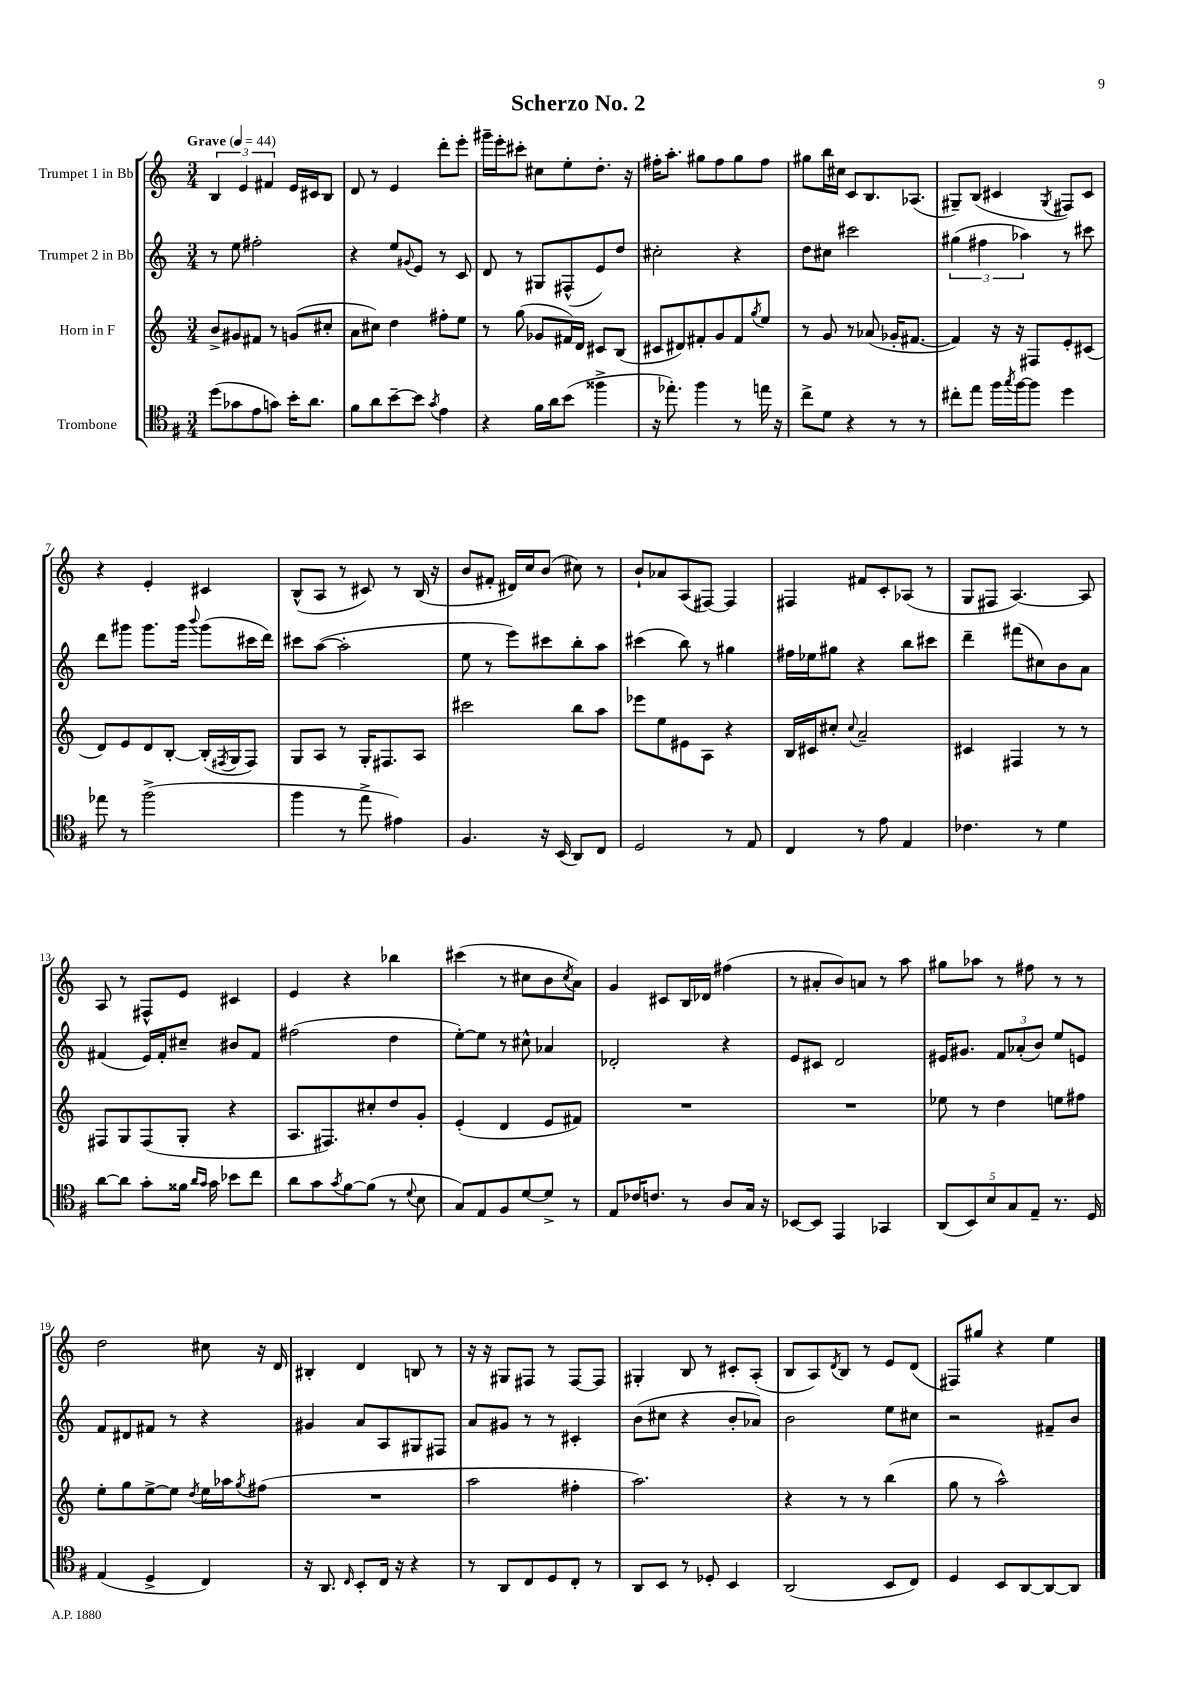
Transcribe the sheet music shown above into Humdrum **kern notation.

**kern	**kern	**kern	**kern
*part4	*part3	*part2	*part1
*staff4	*staff3	*staff2	*staff1
*I"Trombone	*I"Horn in F	*I"Trumpet 2 in Bb	*I"Trumpet 1 in Bb
*clefC4	*clefG2	*clefG2	*clefG2
*k[f#]	*k[]	*k[]	*k[]
*M3/4	*M3/4	*M3/4	*M3/4
*MM44	*MM44	*MM44	*MM44
=1	=1	=1	=1
!	!	!	!LO:TX:a:B:t=Grave
(8dd\L	8b^/L	8r	6B/
8g-X\	8g#X/	8ee\	.
.	.	.	6e/
8e\	8f#X/J	2ff#X'\	.
.	.	.	6f#X/
8gn\J)	8r	.	.
16b'\KL	(8gn/L	.	16e/LL
8.a\J	.	.	16c#X/J
.	8cc#X'/J	.	8B/J
=2	=2	=2	=2
8f#\L	8a\L	4r	8d/
8a\	8cc#X\J)	.	8r
[8b~\	4dd\	8ee/L	4e/
.	.	8qqg#X/	.
8b\J]	.	8e/J	.
8qg/	.	.	.
4e\	8ff#X'\L	8r	8ddd'\L
.	8ee\J	8c/	8eee'\J
=3	=3	=3	=3
4r	8r	8d/	16ggg#X~\LL
.	.	.	16eee'\J
.	(8gg\	8r	8ccc#X'\J
16f#\LL	8g-X/L	8G#X/L	8cc#X\L
16a\J	.	.	.
(8b\J	16f#X/L)	(8F#X^^/	8ee'\
.	16d/JJ	.	.
4ff##X^\	8c#X/L	8e/)	8.dd'\J
.	(8B/J	8dd/J	.
.	.	.	16r
=4	=4	=4	=4
16r	8c#X/L	2cc#X'\	16ff#X'\KL
8.ee-X'\)	.	.	8.aa'\J
.	8d#X/)	.	.
4ff#\	8f#X'/	.	8gg#X\L
.	8g/	.	8ff#\
8r	8f#/	4r	8gg#\
.	8qgg/	.	.
16een\	8ee/J	.	8ff#\J
16r	.	.	.
=5	=5	=5	=5
8cc^\L	8r	8dd\L	8gg#X\L
8d\J	8g/	8cc#X\J	16bb\L
.	.	.	16cc#X\JJ
4r	8r	2ccc#X\	8c/L
.	(8a-X/	.	8.B/
8r	16g-X'/KL	.	.
.	[8.f#X/J	.	(8.A-X/J
8r	.	.	.
=6	=6	=6	=6
8cc#X'\L	4f#/])	(6gg#X\	8G#X~/L)
8ee\J	.	.	(8B/J
.	.	6ff#X\	.
16ff#\LL	16r	.	4c#X/
8qgg/	.	.	.
[16ff#\J	16r	.	.
.	.	6aa-X\)	.
8ff#\J]	8F#X/L	.	.
.	.	.	8qG#/
4dd\	8e'/	8r	8F#X/L)
.	(8c#X/J	8ccc#X\	8c#/J
!!LO:LB:g=z
=7	=7	=7	=7
8ee-X\	8d/L)	8ddd\L	4r
8r	8e/	8ggg#X\J	.
(2ff#^\	8d/	8.ggg#\L	4e'/
.	[8B'/J	.	.
.	.	16ggg#\Jk	.
.	.	8qqbbb/	.
.	(16B'/LL]	(8ggg#\L	4c#X/
.	8qF#X/	.	.
.	16G/J	.	.
.	8F#/J)	16ccc#X\L	.
.	.	16ddd\JJ)	.
=8	=8	=8	=8
4ff#\	8G/L	8ccc#X\L	(8B^^/L
.	8A/J	([8aa\J	8A/J
8r	8r	2aa'\]	8r
8ee^\	16G'/KL	.	8c#X/)
.	8.F#X/	.	.
4e#X\)	.	.	8r
.	8A/J	.	(16B/
.	.	.	16r
=9	=9	=9	=9
4.F#/	2ccc#X\	8ee\	8b/L
.	.	8r	8f#X'/J
.	.	8eee\L)	16d#X/LL)
.	.	.	16cc/J
16r	.	8ccc#X\	(8b/J
(16BB/	.	.	.
8AA/L)	8bb\L	8bb'\	8cc#X\)
8C/J	8aa\J	8aa\J	8r
=10	=10	=10	=10
2D/	8eee-X\L	(4ccc#X\	8b`/L
.	8ee\	.	8a-X/
.	8e#X\	8bb\)	(8A/
.	8A\J	8r	[8F#X/J)
8r	4r	4gg#X\	4F#/]
8E/	.	.	.
=11	=11	=11	=11
4C/	16B/LL	16ff#X\LL	4F#X/
.	16c#X/J	16ee-X\J	.
.	8cc#X'/J	8gg#X\J	.
.	8qqcc#/	.	.
8r	2a~/	4r	8f#X/L
8e\	.	.	8c'/
4E/	.	8bb\L	(8A-X/J
.	.	8ccc#X\J	8r
=12	=12	=12	=12
4.c-X\	4c#X/	4ddd~\	8G/L
.	.	.	8F#X/J
.	4F#X/	(8fff#X\L	[4.A/)
8r	.	8cc#X\)	.
4d\	8r	8b\	.
.	8r	8a\J	8A/]
!!LO:LB:g=z
=13	=13	=13	=13
[8a\L	8F#X/L	(4f#X/	8A/
8a\J]	8G/	.	8r
8g'\L	(8F#/	16e/LL)	8F#X^^/L
.	.	16f#'/J	.
16f##X\Jk	8G'/J	8cc#X~/J	8e/J
16qqa/LL	.	.	.
16qqg/JJ	.	.	.
16g\	.	.	.
8b-X\L	4r	8b#X/L	4c#X/
8cc\J	.	8f#/J	.
=14	=14	=14	=14
8a\L	8.A/L	(2ff#X\	4e/
8g\	.	.	.
.	8.F#X/)	.	.
8qg/	.	.	.
[8f#\	.	.	4r
(8f#\J]	8cc#X'/	.	.
8r	8dd/	4dd\	4bb-X\
8qqd/	.	.	.
8B\	8g'/J	.	.
=15	=15	=15	=15
8G/L)	(4e'/	[8ee'\L)	(4ccc#X\
8E/	.	8ee\J]	.
8F#/	4d/	8r	8r
[8d/	.	8cc#X^^\	8cc#X\L
8d^/J]	8e/L	4a-X/	8b\
.	.	.	8qcc#/
8r	8f#X/J)	.	8a\J)
=16	=16	=16	=16
8E/L	2.r	2d-X'/	4g/
16c-X/K	.	.	.
8.cn/J	.	.	.
.	.	.	8c#X/L
8r	.	.	16B/L
.	.	.	16d-X/JJ
8A/L	.	4r	(4ff#X\
16G/Jk	.	.	.
16r	.	.	.
=17	=17	=17	=17
[8BB-X/L	2.r	8e/L	8r
8BB-/J]	.	8c#X/J	8a#X'/L
4EE/	.	2d/	8b/)
.	.	.	8an/J
4GG-X/	.	.	8r
.	.	.	8aa\
=18	=18	=18	=18
(10AA/L	8ee-X\	16e#X/KL	8gg#X\L
.	.	8.g#X/J	.
10BB/)	.	.	.
.	8r	.	8aa-X\J
10B/	.	.	.
.	4dd\	12f/L	8r
10G/	.	.	.
.	.	(12a-X'/	.
.	.	.	8ff#X\
10E~/J	.	.	.
.	.	12b/J)	.
8.r	8een\L	8ee/L	8r
.	8ff#X\J	8en/J	8r
16D/	.	.	.
!!LO:LB:g=z
=19	=19	=19	=19
(4E/	8ee'\L	8f/L	2dd\
.	8gg\	8d#X/	.
4D^/	[8ee^\	8f#X/J	.
.	8ee\J]	8r	.
.	8qdd/	.	.
4C/)	16ee\LL	4r	8cc#X\
.	16aa-X\J	.	.
.	8qgg/	.	.
.	(8ff#X\J	.	16r
.	.	.	16d/
=20	=20	=20	=20
16r	2.r	4g#X/	4B#X'/
8.AA/	.	.	.
16qqC/	.	.	.
8BB'/L	.	8a/L	4d/
16C/Jk	.	8A/	.
16r	.	.	.
4r	.	8G#X/	8Bn/
.	.	8F#X/J	8r
=21	=21	=21	=21
8r	2aa\	8a/L	16r
.	.	.	16r
8AA/L	.	8g#X/J	8G#X/L
8C/	.	8r	8F#X/J
8D/	.	8r	8r
8C'/J	4ff#X'\	4c#X'/	[8F#/L
8r	.	.	8F#/J]
=22	=22	=22	=22
8AA/L	2.aa\)	(8b\L	4G#X'/
8BB/J	.	8cc#X\J	.
8r	.	4r	8B/
8D-X'/	.	.	8r
4BB/	.	8b'/L	8c#X'/L
.	.	8a-X/J)	(8A'/J
=23	=23	=23	=23
(2AA/	4r	2b\	8B/L
.	.	.	8A/)
.	.	.	8qd/
.	8r	.	8B/J
.	8r	.	8r
8BB/L	(4bb\	8ee\L	8e/L
8C/J)	.	8cc#X\J	(8d/J
=24	=24	=24	=24
4D/	8gg\	2r	8F#X/L)
.	8r	.	8gg#X/J
8BB/L	2aa^^\)	.	4r
[8AA/	.	.	.
8AA/_	.	8f#X~/L	4ee\
8AA/J]	.	8b/J	.
==	==	==	==
*-	*-	*-	*-
